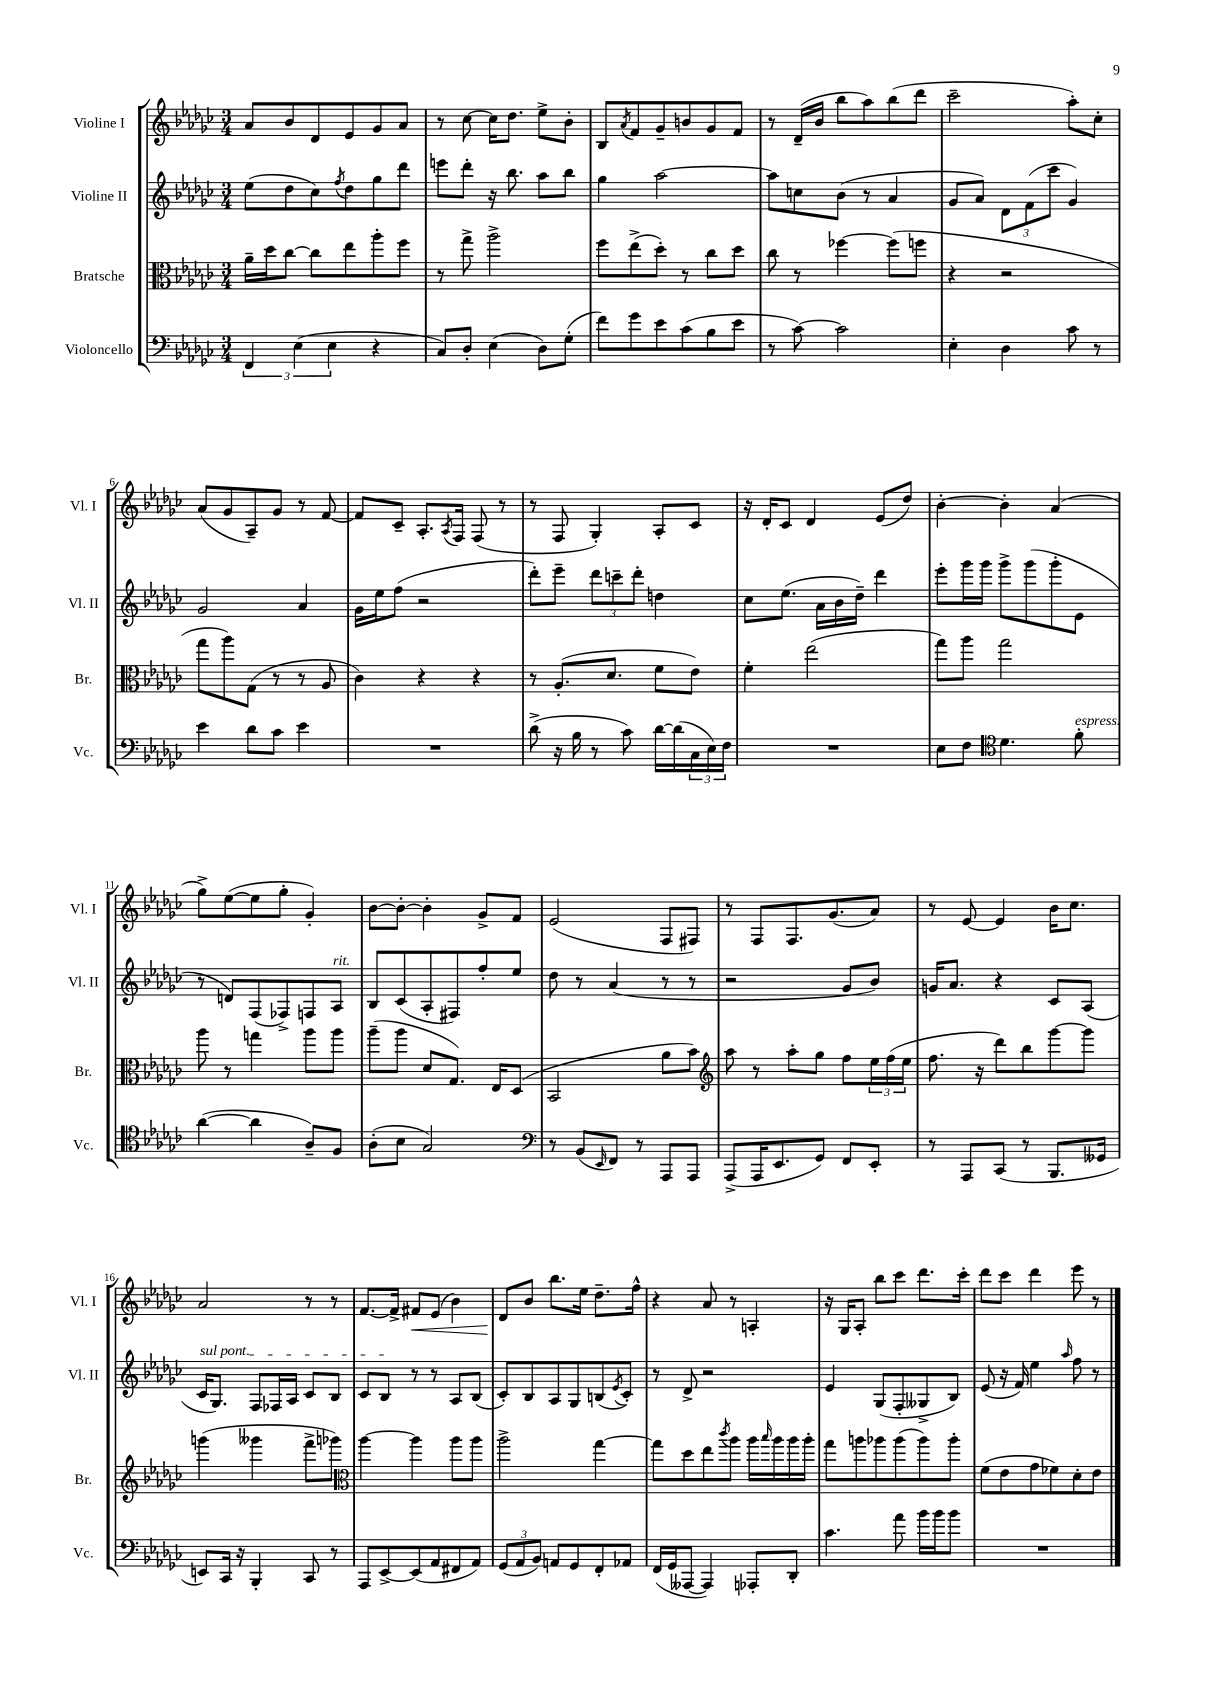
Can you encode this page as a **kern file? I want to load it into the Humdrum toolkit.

**kern	**kern	**kern	**kern	**dynam
*part4	*part3	*part2	*part1	*part1
*staff4	*staff3	*staff2	*staff1	*staff1
*I"Violoncello	*I"Bratsche	*I"Violine II	*I"Violine I	*
*I'Vc.	*I'Br.	*I'Vl. II	*I'Vl. I	*
*clefF4	*clefC3	*clefG2	*clefG2	*
*k[b-e-a-d-g-c-]	*k[b-e-a-d-g-c-]	*k[b-e-a-d-g-c-]	*k[b-e-a-d-g-c-]	*
*M3/4	*M3/4	*M3/4	*M3/4	*
=1	=1	=1	=1	=1
6FF/	16a-~\LL	(8ee-\L	8a-/L	.
.	16dd-\J	.	.	.
.	[8cc-\J	8dd-\	8b-/	.
(6E-\	.	.	.	.
.	8cc-\L]	8cc-\)	8d-/	.
6E-\	.	.	.	.
.	.	8qff/	.	.
.	8ee-\	8dd-\	8e-/	.
4r	8aa-'\	8gg-\	8g-/	.
.	8ff\J	8ddd-\J	8a-/J	.
=2	=2	=2	=2	=2
8C-/L)	8r	8eeen\L	8r	.
8D-'/J	8gg-^\	8ddd-'\J	[8cc-\	.
(4E-\	2aa-^\	16r	16cc-\KL]	.
.	.	8.bb-\	8.dd-\J	.
8D-\L)	.	8aa-\L	8ee-^\L	.
(8G-'\J	.	8bb-\J	8b-'\J	.
=3	=3	=3	=3	=3
8f\L)	8ff\L	4gg-\	8B-/L	.
.	.	.	8qa-/	.
8g-\	(8ee-^\	.	8f/	.
8e-\	8dd-'\J)	[2aa-\	8g-~/	.
(8c-\	8r	.	8bn/	.
8B-\	8cc-\L	.	8g-/	.
8e-\J	8dd-\J	.	8f/J	.
=4	=4	=4	=4	=4
8r	8cc-\	8aa-\L]	8r	.
[8c-\)	8r	8ccn\	(16d-~/LL	.
.	.	.	16b-/JJ	.
2c-\]	[4ff-X\	(8b-\J	8bb-\L	.
.	.	8r	8aa-\)	.
.	(8ff-\L]	4a-/	(8bb-\	.
.	8ffn\J	.	8ddd-\J	.
=5	=5	=5	=5	=5
4E-'\	4r	8g-/L	2ccc-~\	.
.	.	8a-/J)	.	.
4D-\	2r	12d-\L	.	.
.	.	(12f\	.	.
.	.	12ccc-\J	.	.
8c-\	.	4g-/)	8aa-'\L)	.
8r	.	.	8cc-'\J	.
!!LO:LB:g=z
=6	=6	=6	=6	=6
4e-\	8gg-\L	2g-/	(8a-/L	.
.	8aa-\)	.	8g-/	.
8d-\L	(8G-\J	.	8A-~/)	.
8c-\J	8r	.	8g-/J	.
4e-\	8r	4a-/	8r	.
.	8A-/	.	[8f/	.
=7	=7	=7	=7	=7
2.r	4c-\)	16g-\LL	8f/L]	.
.	.	16ee-\J	.	.
.	.	(8ff\J	8c-~/J	.
.	4r	2r	8.A-'/L	.
.	.	.	8qA-/	.
.	.	.	16F/Jk	.
.	4r	.	(8F/	.
.	.	.	8r	.
=8	=8	=8	=8	=8
(8d-^\	8r	8ddd-'\L)	8r	.
16r	(8.A-'/L	8eee-~\J	8F/	.
16B-\	.	.	.	.
8r	.	12ddd-\L	4G-'/)	.
.	8.d-/J	.	.	.
.	.	12cccn~\	.	.
8c-\)	.	.	.	.
.	.	12ddd-'\J	.	.
[16d-\LL	8f\L	4ddn\	8A-'/L	.
(16d-\]	.	.	.	.
24C-\	8e-\J)	.	8c-/J	.
24E-\)	.	.	.	.
24F\JJ	.	.	.	.
=9	=9	=9	=9	=9
2.r	4f'\	8cc-\L	16r	.
.	.	.	16d-'/KL	.
.	.	(8.ee-\J	8c-/J	.
.	(2ee-\	.	4d-/	.
.	.	16a-\LL	.	.
.	.	16b-\	.	.
.	.	16dd-~\JJ)	.	.
.	.	4ddd-\	(8e-/L	.
.	.	.	8dd-/J)	.
=10	=10	=10	=10	=10
8E-\L	8gg-\L)	8eee-'\L	[4b-'\	.
8F\J	8aa-\J	16ggg-\L	.	.
.	.	16ggg-\JJ	.	.
*clefC4	*	*	*	*
4.d-\	2gg-\	8ggg-^\L	4b-'\]	.
.	.	(8ggg-\	.	.
.	.	8ggg-'\	(4a-/	.
!LO:TX:a:i:t=espress.	!	!	!	!
8f'\	.	8e-\J	.	.
!!LO:LB:g=z
=11	=11	=11	=11	=11
([4a-\	8aa-\	8r	8gg-^\L)	.
.	8r	8dn/L)	([8ee-\	.
4a-\]	4ggn\	(8F/	8ee-\]	.
.	.	8F-X^/)	8gg-'\J	.
8A-~/L)	8aa-\L	8Fn/	4g-'/)	.
!	!	!LO:TX:a:i:t=rit.	!	!
8F/J	8aa-\J	8A-/J	.	.
=12	=12	=12	=12	=12
(8A-'\L	(8aa-~\L	8B-/L	[8b-\L	.
8B-\J	8aa-\J	(8c-/	8b-'\J_	.
2G-/)	8d-/L	8A-'/	4b-'\]	.
.	8.G-/J)	8F#X/)	.	.
.	.	8ff'/	8g-^/L	.
.	16E-/KL	.	.	.
.	(8D-/J	8ee-/J	8f/J	.
=13	=13	=13	=13	=13
*clefF4	*	*	*	*
8r	2BB-/	8dd-\	(2e-/	.
(8BB-/L	.	8r	.	.
16qqEE-/	.	.	.	.
8FF/J)	.	(4a-/	.	.
8r	.	.	.	.
8AAA-/L	8a-\L	8r	8F/L	.
8AAA-/J	8b-\J)	8r	8F#X/J)	.
=14	=14	=14	=14	=14
*	*clefG2	*	*	*
(8AAA-^/L	8aa-\	2r	8r	.
16AAA-/K	8r	.	8F/L	.
8.EE-/	.	.	.	.
.	8aa-'\L	.	8.F/	.
8GG-/J)	8gg-\J	.	.	.
.	.	.	(8.g-/	.
8FF/L	8ff\L	8g-/L	.	.
8EE-'/J	24ee-\L	8b-/J)	8a-/J)	.
.	(24ff\	.	.	.
.	24ee-\JJ	.	.	.
=15	=15	=15	=15	=15
8r	8.ff\	16gn/KL	8r	.
.	.	8.a-/J	.	.
8AAA-/L	.	.	[8e-/	.
.	16r	.	.	.
(8CC-/J	8ddd-\L)	4r	4e-/]	.
8r	8bb-\	.	.	.
8.BBB-/L	[8ggg-\	8c-/L	16b-\KL	.
.	.	.	8.cc-\J	.
.	8ggg-\J]	(8A-/J	.	.
16GG--X/Jk	.	.	.	.
!!LO:LB:g=z
=16	=16	=16	=16	=16
!	!	!LO:TX:a:i:t=sul pont.	!	!
8EEn/L)	(4gggn\	16c-/KL	2a-/	.
.	.	8.G-/J)	.	.
16CC-/Jk	.	.	.	.
16r	.	.	.	.
4BBB-'/	4ggg--X\	8F/L	.	.
.	.	16F-X/L	.	.
.	.	16A-/JJ	.	.
8CC-/	8fff^\L	8c-/L	8r	.
8r	8ggg-X\J)	8B-/J	8r	.
=17	=17	=17	=17	=17
*	*clefC3	*	*	*
8AAA-/L	[4aa-\	8c-/L	[8.f/L	.
[8EE-^/	.	8B-/J	.	.
.	.	.	16f^/Jk]	.
!	!	!	!	!LO:HP:b
(8EE-/]	4aa-\]	8r	8f#X/L	<
8AA-/	.	8r	(8e-/J	.
8FF#X/	8aa-\L	8A-/L	4b-\)	.
8AA-/J)	8aa-\J	(8B-/J	.	.
=18	=18	=18	=18	=18
(12GG-/L	2aa-^\	8c-'/L)	8d-/L	.
12AA-/	.	.	.	.
.	.	8B-/	8b-/J	[
12BB-/J)	.	.	.	.
8AAn/L	.	8A-/	8.bb-\L	.
8GG-/	.	8G-/	.	.
.	.	.	16ee-\Jk	.
8FF'/	[4gg-\	(8Bn/	8.dd-~\L	.
.	.	8qe-/	.	.
8AA-X/J	.	8c-'/J)	.	.
.	.	.	16ff^^\Jk	.
=19	=19	=19	=19	=19
(16FF/LL	8gg-\L]	8r	4r	.
16GG-/J	.	.	.	.
[8AAA--X/J	8dd-\	8d-^/	.	.
4AAA--/])	8ee-\	2r	8a-/	.
.	8qccc-/	.	.	.
.	8aa-\J	.	8r	.
8AAA-X'/L	16aa-\LL	.	4An'/	.
.	16qqbb-/	.	.	.
.	16aa-\	.	.	.
8DD-'/J	16aa-\	.	.	.
.	16aa-'\JJ	.	.	.
=20	=20	=20	=20	=20
4.c-\	8gg-\L	4e-/	16r	.
.	.	.	16G-/KL	.
.	8aan\	.	8A-'/J	.
.	8aa-X\	(8G-/L	8bb-\L	.
8a-\	(8aa-\	8F'/	8ccc-\J	.
16b-\LL	8aa-\)	8G--X^/	8.ddd-\L	.
16b-\J	.	.	.	.
8b-\J	8aa-'\J	8B-/J)	.	.
.	.	.	16ccc-'\Jk	.
=21	=21	=21	=21	=21
2.r	(8f\L	(8e-/	8ddd-\L	.
.	8e-\	16r	8ccc-\J	.
.	.	16f/)	.	.
.	8g-\	4ee-\	4ddd-\	.
.	8f-X\)	.	.	.
.	.	16qqaa-/	.	.
.	8d-'\	8ff\	8eee-\	.
.	8e-\J	8r	8r	.
==	==	==	==	==
*-	*-	*-	*-	*-
